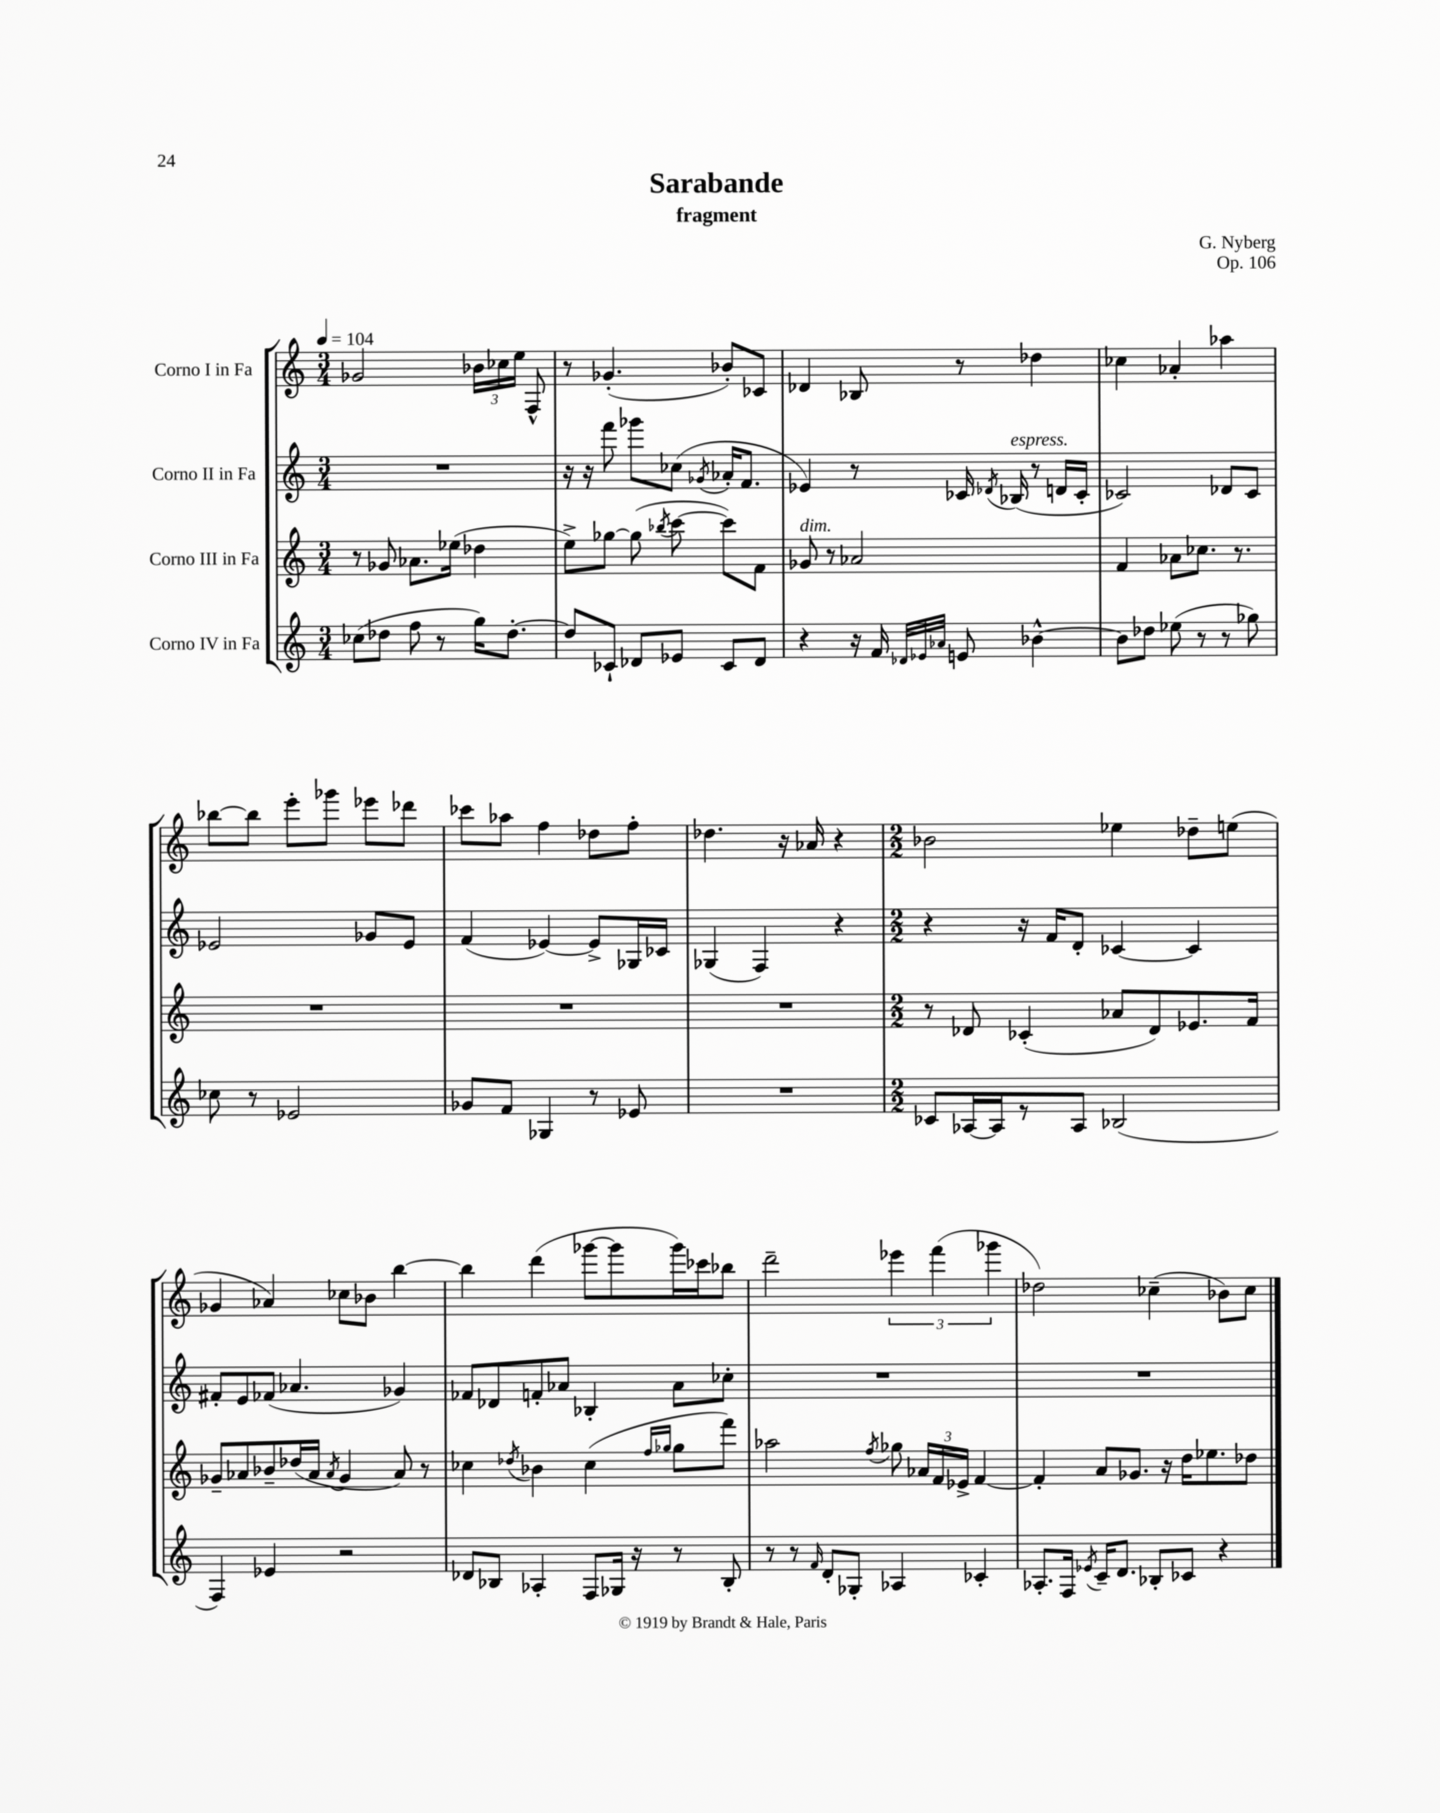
\header { title = "Sarabande" composer = "G. Nyberg" subtitle = "fragment" opus = "Op. 106" }
<<
\new StaffGroup <<
\new Staff = "s0" \with { instrumentName = "Corno I in Fa" } {
    \clef treble \key c \major \numericTimeSignature \time 3/4 \tempo 4 = 104
    \autoBeamOff ges'2 \tuplet 3/2 { bes'16[ ces''16 e''16] } f8-^ |
    r8 ges'4.-.( bes'8[-.) ces'8] |
    des'4 bes8 r8 des''4 |
    ces''4 aes'4-. aes''4 |
    bes''8[~ bes''8] e'''8[-. ges'''8] ees'''8[ des'''8] |
    ces'''8[ aes''8] f''4 des''8[ f''8]-. |
    des''4. r16 aes'16 r4 |
    \numericTimeSignature \time 2/2 bes'2 ees''4 des''8[-- e''8]( |
    ges'4 aes'4) ces''8[ bes'8] b''4~ |
    b''4 d'''4( ges'''8[~ ges'''8 ges'''16) ces'''16 bes''8] |
    d'''2-- \tuplet 3/2 { ees'''4 f'''4( ges'''4 } |
    des''2) ces''4--( bes'8[) ces''8] \bar "|." |
}
\new Staff = "s1" \with { instrumentName = "Corno II in Fa" } {
    \clef treble \key c \major \numericTimeSignature \time 3/4
    \autoBeamOff R2. |
    r16 r16 f'''8 ges'''8[ ces''8]( \acciaccatura { ges'8 } aes'16[-. f'8.] |
    ees'4) r8 ces'16 \acciaccatura { des'8 } bes16^\markup { \italic "espress." }( r8 d'16[ ces'16]-. |
    ces'2) des'8[ ces'8] |
    ees'2 ges'8[ ees'8] |
    f'4( ees'4~) ees'8[-> ges16 ces'16] |
    ges4( f4) r4 |
    \numericTimeSignature \time 2/2 r4 r16 f'16[ d'8]-. ces'4~ ces'4 |
    fis'8[-. e'8 fes'8]( aes'4. ges'4) |
    fes'8[ des'8 f'8-. aes'8] bes4-. aes'8[ ces''8]-. |
    R1 |
    R1 \bar "|." |
}
\new Staff = "s2" \with { instrumentName = "Corno III in Fa" } {
    \clef treble \key c \major \numericTimeSignature \time 3/4
    \autoBeamOff r8 ges'8 aes'8.[ ees''16]( des''4 |
    e''8[->) ges''8]~ ges''8( \acciaccatura { bes''8 } c'''8~ c'''8[) f'8] |
    ges'8^\markup { \italic "dim." } r8 aes'2 |
    f'4 aes'8[ ces''8.] r8. |
    R2. |
    R2. |
    R2. |
    \numericTimeSignature \time 2/2 r8 des'8 ces'4-.( aes'8[ des'8) ees'8. f'16] |
    ges'8[-- aes'8 bes'8-- des''16( aes'16] \acciaccatura { aes'8 } ges'4 aes'8) r8 |
    ces''4 \acciaccatura { des''8 } bes'4 ces''4( \grace { f''16[ ges''16] } ges''8[ f'''8]) |
    aes''2 \acciaccatura { f''8 } ges''8 \tuplet 3/2 { aes'16[ f'16 ees'16]-> } f'4~ |
    f'4-. a'8[ ges'8.] r16 d''16[ ees''8. des''8] \bar "|." |
}
\new Staff = "s3" \with { instrumentName = "Corno IV in Fa" } {
    \clef treble \key c \major \numericTimeSignature \time 3/4
    \autoBeamOff ces''8[( des''8] f''8 r8 g''16[) des''8.]~-. |
    des''8[ ces'8]-! des'8[ ees'8] ces'8[ des'8] |
    r4 r16 f'16 \grace { des'32[ ees'32 aes'32] } e'8 bes'4~-^ |
    bes'8[ des''8] ees''8( r8 r8 ges''8) |
    ces''8 r8 ees'2 |
    ges'8[ f'8] ges4 r8 ees'8 |
    R2. |
    \numericTimeSignature \time 2/2 ces'8[ aes16~ aes16 r8 aes8] bes2( |
    f4) ees'4 r2 |
    des'8[ bes8] aes4-. f8[ ges16] r16 r8 bes8-. |
    r8 r8 \grace { f'16 } d'8[-. ges8]-. aes4 ces'4-. |
    aes8.[-. f16] \acciaccatura { ees'8 } c'16[-- d'8.] bes8[-. ces'8] r4 \bar "|." |
}
>>
>>
\layout { \context { \Score \remove "Bar_number_engraver" } }
